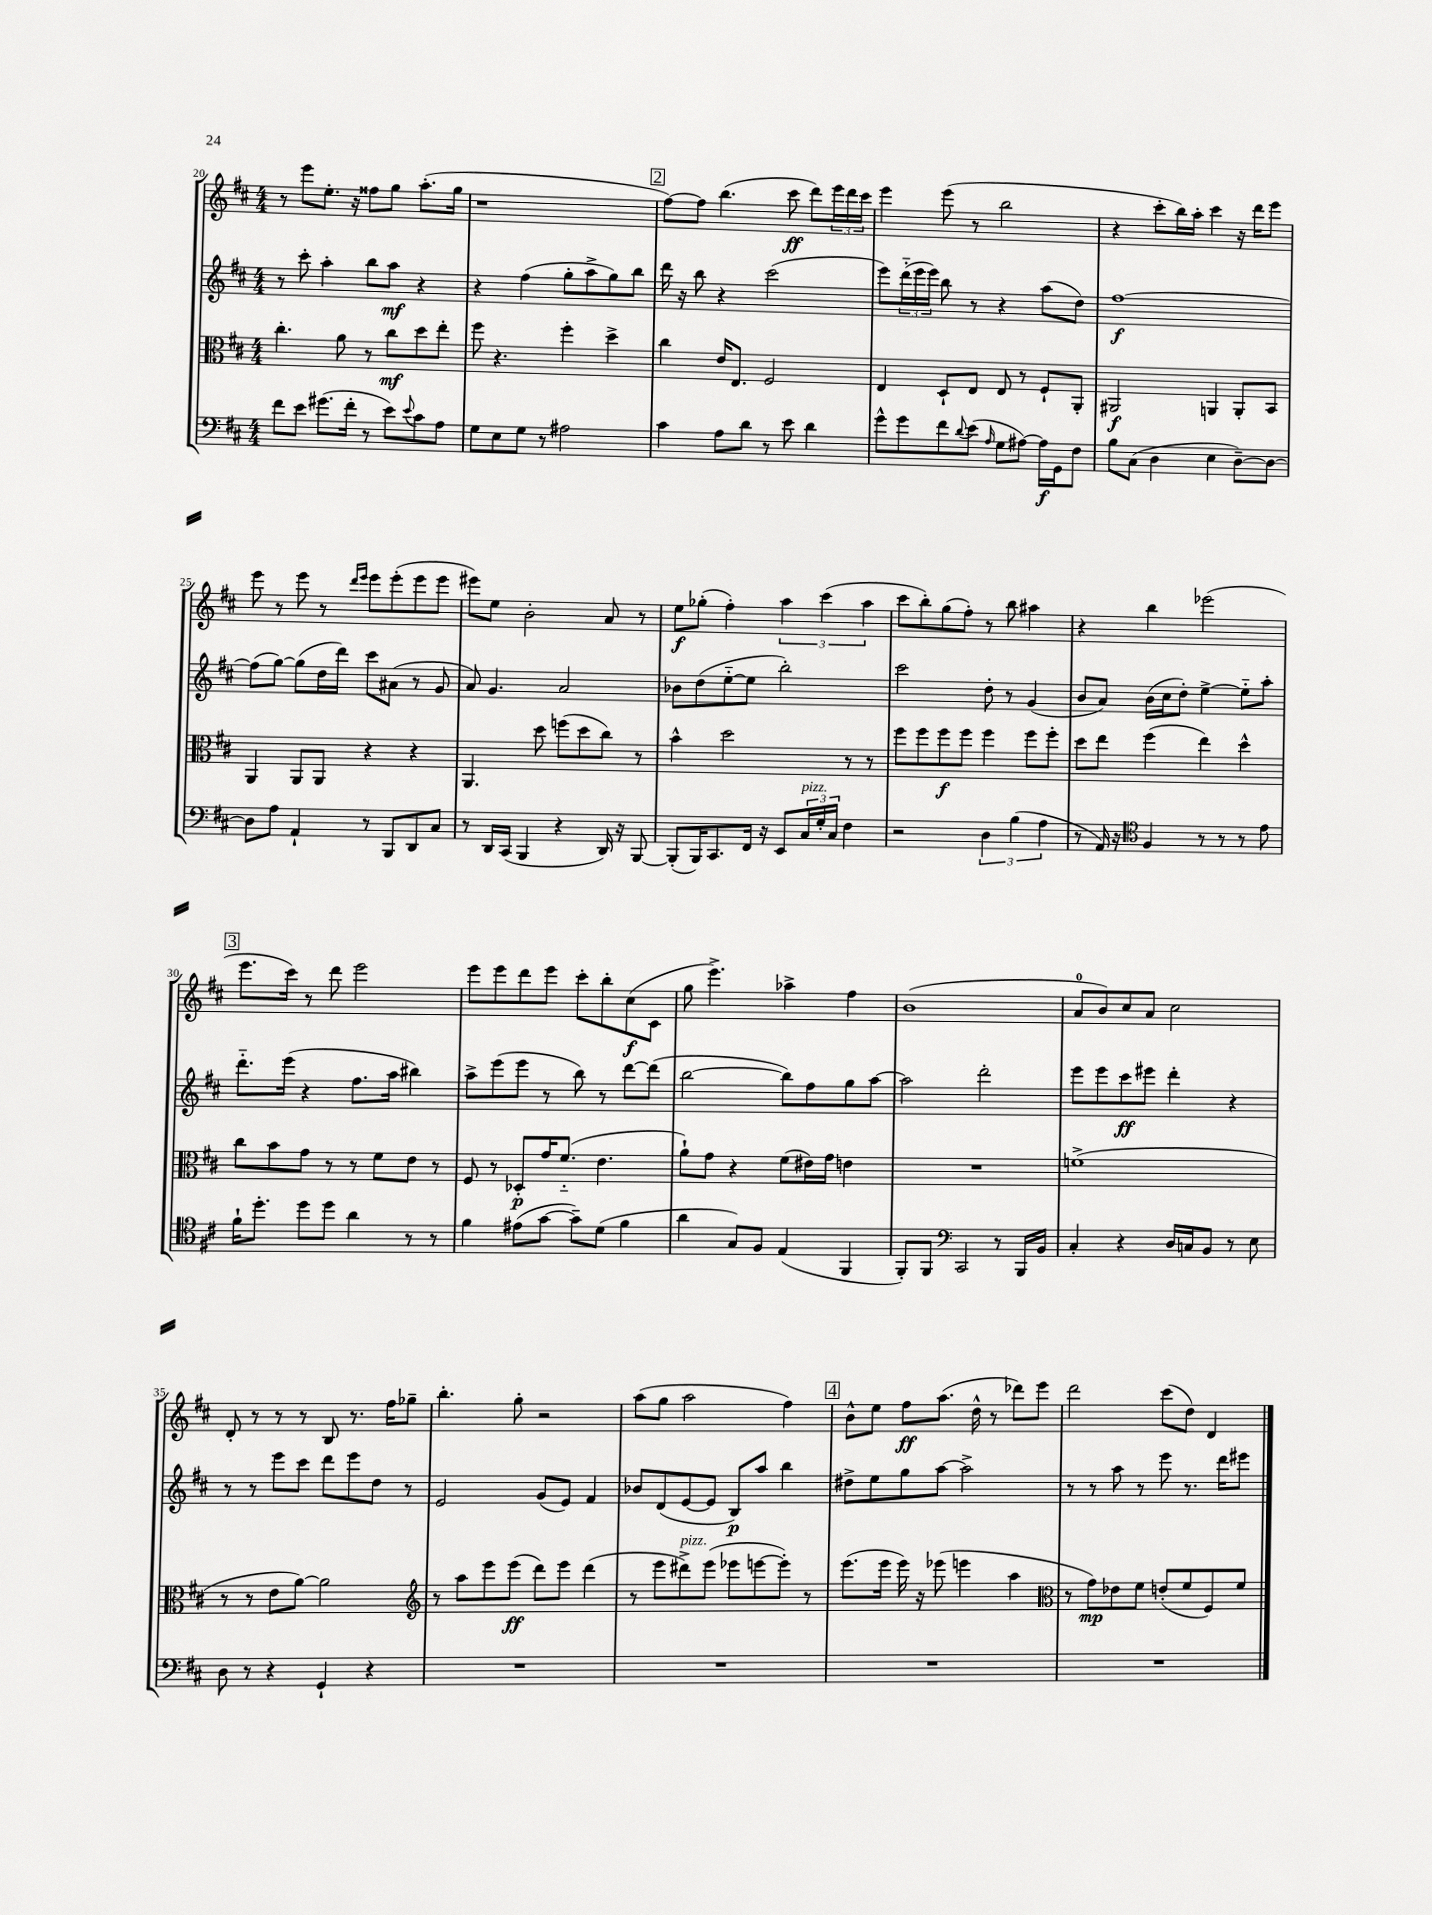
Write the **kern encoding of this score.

**kern	**dynam	**kern	**dynam	**kern	**dynam	**kern	**dynam
*part4	*part4	*part3	*part3	*part2	*part2	*part1	*part1
*staff4	*staff4	*staff3	*staff3	*staff2	*staff2	*staff1	*staff1
*clefF4	*	*clefC3	*	*clefG2	*	*clefG2	*
*k[f#c#]	*	*k[f#c#]	*	*k[f#c#]	*	*k[f#c#]	*
*M4/4	*	*M4/4	*	*M4/4	*	*M4/4	*
=20	=20	=20	=20	=20	=20	=20	=20
8f#\L	.	4.cc#'\	.	8r	.	8r	.
8e\J	.	.	.	8ccc#'\	.	8eee\L	.
(8.g#X\L	.	.	.	4aa'\	.	8.ee'\J	.
.	.	8a\	.	.	.	.	.
16f#'\Jk	.	.	.	.	.	16r	.
8r	.	8r	.	8bb\L	.	8ff##X\L	.
8e\L)	.	8cc#\L	mf	8aa\J	mf	8gg\J	.
8qqe/	.	.	.	.	.	.	.
8c#\	.	8dd\	.	4r	.	(8.aa'\L	.
8A\J	.	8ee'\J	.	.	.	.	.
.	.	.	.	.	.	16gg\Jk	.
=21	=21	=21	=21	=21	=21	=21	=21
8G\L	.	8ff#\	.	4r	.	1r	.
8E\	.	4.r	.	.	.	.	.
8G\J	.	.	.	(4ff#\	.	.	.
8r	.	.	.	.	.	.	.
2A#X\	.	4ff#'\	.	8gg'\L	.	.	.
.	.	.	.	8aa^\	.	.	.
.	.	4dd^\	.	8gg\)	.	.	.
.	.	.	.	8bb\J	.	.	.
!!LO:REH:place=s1:t=2
=22	=22	=22	=22	=22	=22	=22	=22
4c#\	.	4cc#\	.	16ddd\	.	[8ff#\L)	.
.	.	.	.	16r	.	.	.
.	.	.	.	8bb\	.	8ff#\J]	.
8A\L	.	16e/KL	.	4r	.	(4.bb\	.
.	.	8.E/J	.	.	.	.	.
8d\J	.	.	.	.	.	.	.
8r	.	2F#/	.	(2ccc#\	.	.	.
8e\	.	.	.	.	.	8ccc#\	ff
4d\	.	.	.	.	.	8ddd\L)	.
.	.	.	.	.	.	24eee\L	.
.	.	.	.	.	.	24ddd\	.
.	.	.	.	.	.	24ccc#\JJ	.
=23	=23	=23	=23	=23	=23	=23	=23
8g^^\L	.	4E/	.	8eee\L)	.	4eee\	.
8g\	.	.	.	(24ddd\L	.	.	.
.	.	.	.	24eee\	.	.	.
.	.	.	.	24eee\JJ)	.	.	.
8f#\	.	8D`/L	.	8bb\	.	(8eee\	.
8qqd/	.	.	.	.	.	.	.
(8e\J	.	8E/J	.	8r	.	8r	.
16qqA/	.	.	.	.	.	.	.
8G\L	.	8E/	.	4r	.	2bb\	.
[8A#X\J)	.	8r	.	.	.	.	.
16A#\LL]	f	8F#`/L	.	(8aa\L	.	.	.
16GG\J	.	.	.	.	.	.	.
8F#\J	.	8AA'/J	.	8dd\J)	.	.	.
=24	=24	=24	=24	=24	=24	=24	=24
8B\L	.	2AA#X/	f	[1ff#	f	4r	.
(8C#\J	.	.	.	.	.	.	.
4D\	.	.	.	.	.	8ccc#'\L	.
.	.	.	.	.	.	16bb\L)	.
.	.	.	.	.	.	16aa'\JJ	.
4E\	.	4AAn/	.	.	.	4ccc#\	.
[8D~\L)	.	8AA'/L	.	.	.	16r	.
.	.	.	.	.	.	16ddd\KL	.
8D\J_	.	8BB/J	.	.	.	8eee\J	.
!!LO:LB:g=z
=25	=25	=25	=25	=25	=25	=25	=25
8D\L]	.	4AA/	.	(8ff#\L]	.	8eee\	.
8A\J	.	.	.	[8gg\J)	.	8r	.
4AA`/	.	8AA/L	.	(8gg\L]	.	8eee\	.
.	.	8AA/J	.	16dd\L	.	8r	.
.	.	.	.	16ddd\JJ)	.	.	.
.	.	.	.	.	.	16qqddd/LL	.
.	.	.	.	.	.	16qqeee/JJ	.
8r	.	4r	.	8ccc#\L	.	8eee\L	.
8BBB/L	.	.	.	(8a#X\J	.	(8eee'\	.
8DD/	.	4r	.	8r	.	8eee\	.
8C#/J	.	.	.	8g/	.	8eee\J	.
=26	=26	=26	=26	=26	=26	=26	=26
8r	.	4.AA/	.	8a/)	.	8eee#X\L)	.
16DD/LL	.	.	.	4.g/	.	8ee\J	.
(16CC#/JJ	.	.	.	.	.	.	.
4BBB/	.	.	.	.	.	2b'\	.
.	.	8dd\	.	.	.	.	.
4r	.	(8ffn\L	.	2a/	.	.	.
.	.	8dd\	.	.	.	.	.
16DD/)	.	8cc#\J)	.	.	.	8a/	.
16r	.	.	.	.	.	.	.
[8BBB/	.	8r	.	.	.	8r	.
=27	=27	=27	=27	=27	=27	=27	=27
(8BBB'/L]	.	4b^^\	.	8b-X\L	.	8ee\L	f
16BBB/K)	.	.	.	(8dd\	.	(8gg-X'\J	.
8.CC#/	.	.	.	.	.	.	.
.	.	2dd\	.	[8ee\	.	4ff#'\)	.
16FF#/Jk	.	.	.	8ee\J]	.	.	.
16r	.	.	.	.	.	.	.
8EE/L	.	.	.	2bb'\)	.	6aa\	.
!LO:TX:a:i:t=pizz.	!	!	!	!	!	!	!
24C#/L	.	.	.	.	.	.	.
24G'/	.	.	.	.	.	(6ccc#\	.
24C#/JJ	.	.	.	.	.	.	.
4F#\	.	8r	.	.	.	.	.
.	.	.	.	.	.	6aa\	.
.	.	8r	.	.	.	.	.
=28	=28	=28	=28	=28	=28	=28	=28
2r	.	8ff#\L	.	2ccc#\	.	8ccc#\L	.
.	.	8ff#\	.	.	.	8bb'\)	.
.	.	8ff#\	f	.	.	(8gg\	.
.	.	8ff#\J	.	.	.	8ff#'\J)	.
6D\	.	4ff#\	.	8dd'\	.	8r	.
.	.	.	.	8r	.	8bb\	.
(6B\	.	.	.	.	.	.	.
.	.	8ff#\L	.	(4g/	.	4aa#X\	.
6A\	.	.	.	.	.	.	.
.	.	8ff#'\J	.	.	.	.	.
=29	=29	=29	=29	=29	=29	=29	=29
8r	.	8dd\L	.	8b/L	.	4r	.
16AA/)	.	8ee\J	.	8a/J)	.	.	.
16r	.	.	.	.	.	.	.
*clefC4	*	*	*	*	*	*	*
4F#/	.	(4ff#\	.	(16b\LL	.	4bb\	.
.	.	.	.	16cc#\J	.	.	.
.	.	.	.	8dd'\J)	.	.	.
8r	.	4ee\)	.	[4ee^\	.	(2eee-X\	.
8r	.	.	.	.	.	.	.
8r	.	4dd^^\	.	8ee\L]	.	.	.
8e\	.	.	.	8aa'\J	.	.	.
!!LO:LB:g=z
!!LO:REH:place=s1:t=3
=30	=30	=30	=30	=30	=30	=30	=30
16f#`\KL	.	8cc#\L	.	8.ddd\L	.	8.eee\L	.
8.dd'\J	.	.	.	.	.	.	.
.	.	8b\	.	.	.	.	.
.	.	.	.	(16eee\Jk	.	16ccc#\Jk)	.
8dd\L	.	8g\J	.	4r	.	8r	.
8dd\J	.	8r	.	.	.	8ddd\	.
4a\	.	8r	.	8.ff#\L	.	2eee\	.
.	.	8f#\L	.	.	.	.	.
.	.	.	.	16aa\Jk	.	.	.
8r	.	8e\J	.	4bb#X\)	.	.	.
8r	.	8r	.	.	.	.	.
=31	=31	=31	=31	=31	=31	=31	=31
4f#\	.	8F#/	.	8aa^\L	.	8eee\L	.
.	.	8r	.	(8eee\	.	8eee\	.
(8e#X\L	.	8D-X'/L	p	8eee\J	.	8ddd\	.
[8g\J	.	16g/K	.	8r	.	8eee\J	.
.	.	(8.f#/J	.	.	.	.	.
8g~\L])	.	.	.	8bb\)	.	8ccc#'\L	.
(8d\J	.	4.e\	.	8r	.	8bb'\	.
4f#\	.	.	.	[8ddd\L	.	(8cc#\	f
.	.	.	.	(8ddd\J]	.	8c#\J	.
=32	=32	=32	=32	=32	=32	=32	=32
4a\	.	8a`\L)	.	[2bb\	.	8gg\	.
.	.	8g\J	.	.	.	4.eee^\)	.
8G/L)	.	4r	.	.	.	.	.
8F#/J	.	.	.	.	.	.	.
(4E/	.	(8f#\L	.	8bb\L])	.	4aa-X^\	.
.	.	16e#X\L)	.	8ff#\	.	.	.
.	.	16g\JJ	.	.	.	.	.
4FF#/	.	4en\	.	8gg\	.	4ff#\	.
.	.	.	.	[8aa\J	.	.	.
=33	=33	=33	=33	=33	=33	=33	=33
8FF#'/L)	.	1r	.	2aa\]	.	(1b	.
8FF#/J	.	.	.	.	.	.	.
*clefF4	*	*	*	*	*	*	*
2CC#/	.	.	.	.	.	.	.
.	.	.	.	2ddd'\	.	.	.
8r	.	.	.	.	.	.	.
16BBB/LL	.	.	.	.	.	.	.
16BB/JJ	.	.	.	.	.	.	.
=34	=34	=34	=34	=34	=34	=34	=34
4C#'/	.	(1fn^	.	8eee\L	.	8a/L	.
.	.	.	.	8eee\	.	8b/)	.
4r	.	.	.	8ccc#\	ff	8cc#/	.
.	.	.	.	8eee#X\J	.	8a/J	.
16D/LL	.	.	.	4ddd'\	.	2cc#\	.
16Cn/J	.	.	.	.	.	.	.
8BB/J	.	.	.	.	.	.	.
8r	.	.	.	4r	.	.	.
8E\	.	.	.	.	.	.	.
!!LO:LB:g=z
=35	=35	=35	=35	=35	=35	=35	=35
8D\	.	8r	.	8r	.	8d'/	.
8r	.	8r	.	8r	.	8r	.
4r	.	8e\L	.	8eee\L	.	8r	.
.	.	[8a\J)	.	8ccc#\J	.	8r	.
4GG`/	.	2a\]	.	8ddd\L	.	8B/	.
.	.	.	.	8eee\	.	8.r	.
4r	.	.	.	8dd\J	.	.	.
.	.	.	.	.	.	16ff#\KL	.
.	.	.	.	8r	.	8gg-X~\J	.
=36	=36	=36	=36	=36	=36	=36	=36
*	*	*clefG2	*	*	*	*	*
1r	.	8r	.	2e/	.	4.bb'\	.
.	.	8aa\L	.	.	.	.	.
.	.	8eee\	.	.	.	.	.
.	.	(8eee\J	ff	.	.	8gg'\	.
.	.	8ddd\L)	.	(8g/L	.	2r	.
.	.	8eee\J	.	8e/J)	.	.	.
.	.	(4ddd\	.	4f#/	.	.	.
=37	=37	=37	=37	=37	=37	=37	=37
1r	.	8r	.	8b-X/L	.	(8aa\L	.
.	.	8eee\L	.	(8d/	.	8gg\J	.
!	!	!LO:TX:a:i:t=pizz.	!	!	!	!	!
.	.	8ddd#X^\)	.	[8e/	.	2aa\	.
.	.	(8eee\J	.	8e/J]	.	.	.
.	.	8eee-X\L	.	8B/L)	p	.	.
.	.	[8eeen\	.	8aa/J	.	.	.
.	.	8eee'\J])	.	4bb\	.	4ff#\)	.
.	.	8r	.	.	.	.	.
!!LO:REH:place=s1:t=4
=38	=38	=38	=38	=38	=38	=38	=38
1r	.	(8.eee\L	.	8dd#X^\L	.	8b^^\L	.
.	.	.	.	8ee\	.	8ee\J	.
.	.	16eee\Jk	.	.	.	.	.
.	.	16eee\)	.	8gg\	.	8ff#\L	ff
.	.	16r	.	.	.	.	.
.	.	(8eee-X\	.	[8aa\J	.	(8.aa\J	.
.	.	4eeen\	.	2aa^\]	.	.	.
.	.	.	.	.	.	16dd^^\	.
.	.	.	.	.	.	8r	.
.	.	4aa\	.	.	.	8ddd-X\L)	.
.	.	.	.	.	.	8eee\J	.
=39	=39	=39	=39	=39	=39	=39	=39
*	*	*clefC3	*	*	*	*	*
1r	.	8r	.	8r	.	2ddd\	.
.	.	8g\L)	mp	8r	.	.	.
.	.	8e-X\	.	8aa\	.	.	.
.	.	8f#\J	.	8r	.	.	.
.	.	(8en'/L	.	8eee\	.	(8ccc#\L	.
.	.	8f#/	.	8.r	.	8dd\J)	.
.	.	8F#/)	.	.	.	4d/	.
.	.	.	.	16ddd\KL	.	.	.
.	.	8f#/J	.	8eee#X\J	.	.	.
==	==	==	==	==	==	==	==
*-	*-	*-	*-	*-	*-	*-	*-
